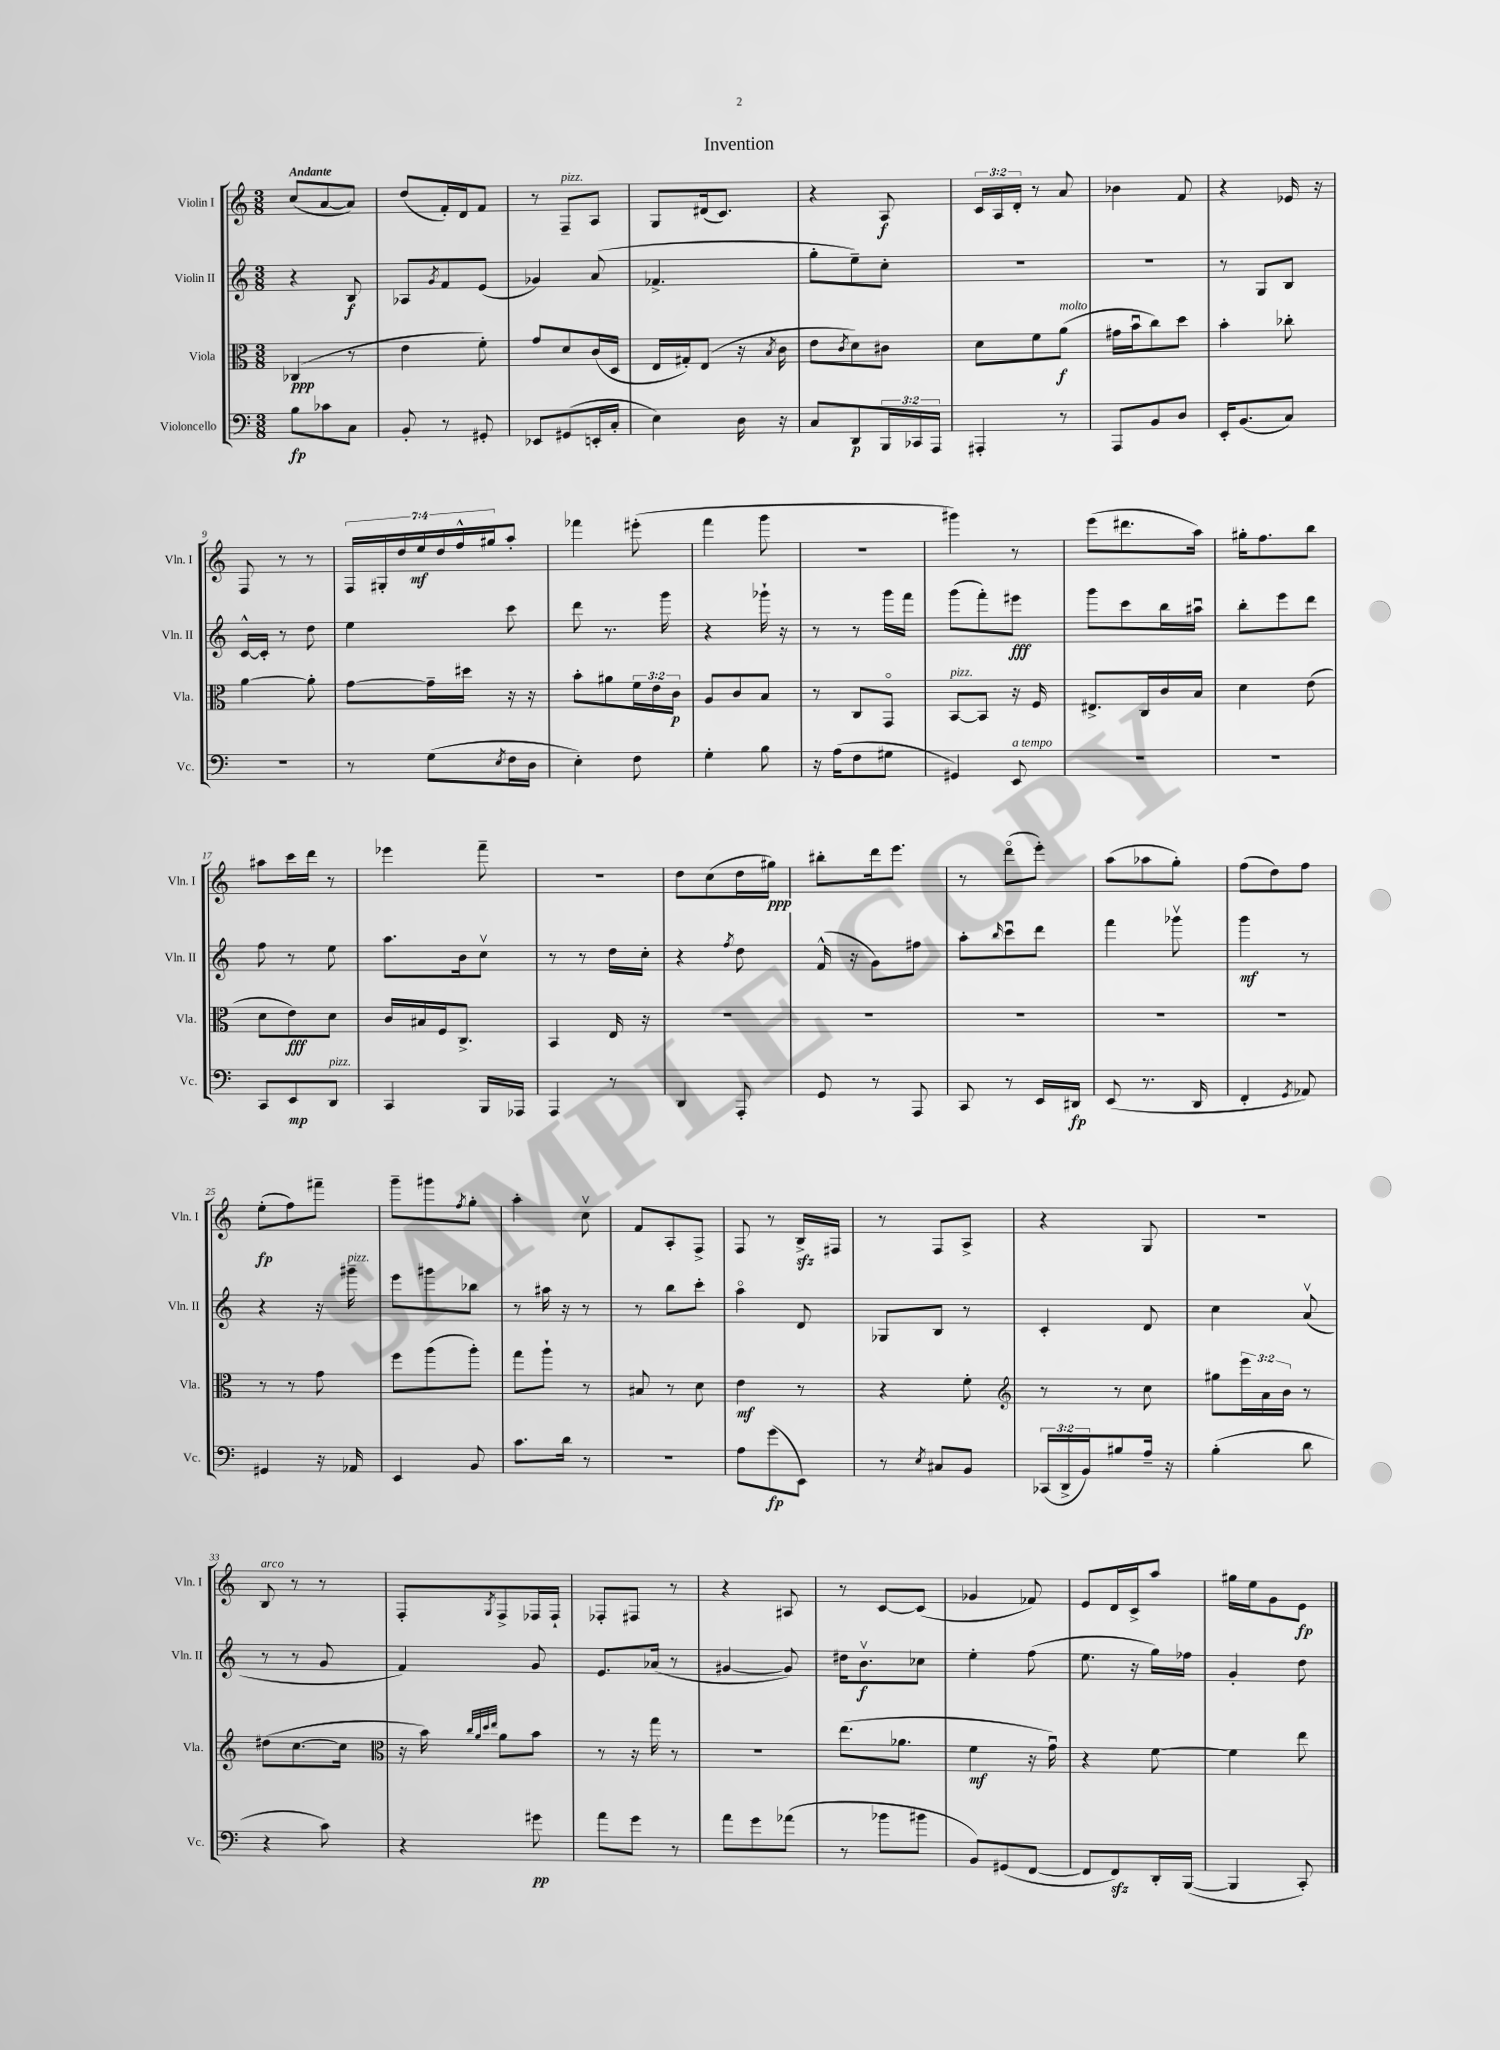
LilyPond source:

\header { title = "Invention" }
<<
\new StaffGroup <<
\new Staff = "s0" \with { instrumentName = "Violin I" shortInstrumentName = "Vln. I" } {
    \clef treble \key c \major \numericTimeSignature \time 3/8 \override Staff.TupletNumber.text = #tuplet-number::calc-fraction-text \tempo "Andante"
    c''8( a'8~ a'8) |
    d''8( f'16-.) d'16 f'8 |
    r8 f8--^\markup { \italic "pizz." } a8 |
    g8 dis'16( c'8.) |
    r4 a8\f |
    \tuplet 3/2 { c'16 a16 d'16-. } r8 a'8 |
    bes'4 f'8 |
    r4 ees'16 r16 |
    f8 r8 r8 |
    \tuplet 7/4 { f16 gis16-. d''16 e''16\mf d''16 f''16-^ gis''16 } a''8-. |
    fes'''4 eis'''8-.( |
    f'''4 g'''8 |
    R4. |
    gis'''4) r8 |
    e'''8( dis'''8. a''16) |
    gis''16-. f''8. b''8 |
    ais''8 c'''16 d'''16 r8 |
    ees'''4 f'''8-- |
    R4. |
    d''8 c''8( d''16 gis''16\ppp) |
    bis''8-. d'''16 e'''8. |
    r8 d'''8\flageolet( e'''8-.) |
    a''8( aes''8 g''8-.) |
    f''8( d''8) f''8 |
    e''8-.\fp( f''8) fis'''8-- |
    g'''8-- gis'''8 \acciaccatura { f''8 } g''8-. |
    a''4-. c''8\upbow |
    f'8 a8-. f8-> |
    f8 r8 b16->\sfz fis16 |
    r8 f8 a8-> |
    r4 g8 |
    R4. |
    b8^\markup { \italic "arco" } r8 r8 |
    f8-. \acciaccatura { g8 } f8-> fes16 fes16-! |
    fes8-. fis8 r8 |
    r4 ais8 |
    r8 c'8~ c'8( |
    ges'4 fes'8) |
    e'8 d'16 c'16-> a''8 |
    gis''16 e''16 g'8 e'8\fp \bar "|." |
}
\new Staff = "s1" \with { instrumentName = "Violin II" shortInstrumentName = "Vln. II" } {
    \clef treble \key c \major \numericTimeSignature \time 3/8
    r4 b8\f |
    aes8 \acciaccatura { g'8 } f'8 e'8( |
    ges'4) a'8( |
    fes'4.-> |
    g''8-. e''8--) c''8-. |
    R4. |
    R4. |
    r8 g8 b8 |
    c'16~-^ c'16-. r8 d''8 |
    e''4 c'''8 |
    d'''8 r8. g'''16 |
    r4 ges'''16-! r16 |
    r8 r8 g'''16 f'''16 |
    g'''8( f'''8-.) eis'''8\fff |
    g'''8 c'''8 b''16 ais''16\downbow |
    b''8-. e'''8 d'''8 |
    f''8 r8 e''8 |
    a''8. b'16 c''8\upbow |
    r8 r8 d''16 c''16-. |
    r4 \acciaccatura { f''8 } d''8 |
    f'16-^( r16 g'8) fis''8 |
    a''8-. \grace { b''16 } c'''8\downbow d'''8 |
    f'''4 ges'''8\upbow |
    g'''4\mf r8 |
    r4 r16 gis'''16--^\markup { \italic "pizz." } |
    e'''8 gis'''8 bes''8 |
    r8 ais''16 r16 r8 |
    r8 b''8 c'''8-. |
    a''4\flageolet d'8 |
    ges8 b8 r8 |
    c'4-. d'8 |
    c''4 a'8\upbow( |
    r8 r8 g'8 |
    f'4) g'8 |
    e'8. aes'16( r8 |
    gis'4~ gis'8) |
    dis''16 b'8.\upbow\f ces''8 |
    e''4-. f''8( |
    e''8. r16 g''16) fes''16 |
    g'4-. d''8 \bar "|." |
}
\new Staff = "s2" \with { instrumentName = "Viola" shortInstrumentName = "Vla." } {
    \clef alto \key c \major \numericTimeSignature \time 3/8 \override Staff.TupletNumber.text = #tuplet-number::calc-fraction-text
    ces4\ppp( r8 |
    e'4 f'8-.) |
    g'8 d'8 c'16( d16 |
    e16 gis16-.) e8( r16 \acciaccatura { b8 } c'16 |
    e'8 \acciaccatura { c'8 } d'8) cis'8 |
    d'8 f'8 a'8\f^\markup { \italic "molto" }( |
    gis'16 b'16\downbow c''8) d''8 |
    b'4-. ces''8-. |
    a'4~ a'8-. |
    g'8~ g'16-- dis''16 r16 r16 |
    b'8-. ais'8 \tuplet 3/2 { f'16 e'16 c'16\p } |
    a8 c'8 b8 |
    r8 c8 g,8\flageolet |
    b,8~^\markup { \italic "pizz." } b,8 r16 f16 |
    eis8.-> c16 c'16 b16 |
    d'4 e'8( |
    d'8 e'8\fff) d'8 |
    c'16 bis16 f16 c8.-> |
    b,4 e16 r16 |
    R4. |
    R4. |
    R4. |
    R4. |
    R4. |
    r8 r8 g'8 |
    f''8 a''8( a''8-.) |
    g''8 a''8-! r8 |
    bis8 r8 d'8 |
    e'4\mf r8 |
    r4 f'8-. |
    \clef treble r8 r8 c''8 |
    gis''8 \tuplet 3/2 { e'''16 a'16 b'16 } r8 |
    dis''8( c''8.~ c''16 |
    \clef alto r16 b'16) \grace { c''32 a'32 d''32 e''32 } a'8 b'8 |
    r8 r16 g''16 r8 |
    R4. |
    e''8.( aes'8. |
    f'4\mf r16 g'16\downbow) |
    r4 f'8~ |
    f'4 e''8 \bar "|." |
}
\new Staff = "s3" \with { instrumentName = "Violoncello" shortInstrumentName = "Vc." } {
    \clef bass \key c \major \numericTimeSignature \time 3/8 \override Staff.TupletNumber.text = #tuplet-number::calc-fraction-text
    b8\fp ces'8 c8 |
    b,8-. r8 gis,8-. |
    ees,8 gis,8( e,16-. c16-. |
    e4) d16 r16 |
    c8 d,8\p \tuplet 3/2 { b,,16 ces,16 a,,16 } |
    ais,,4-. r8 |
    a,,8 b,8 d8 |
    e,16-. b,8.( c8) |
    R4. |
    r8 g8( \acciaccatura { e8 } f16 d16 |
    e4-.) f8 |
    g4-. b8 |
    r16 a16( f8 gis8 |
    gis,4) e,8^\markup { \italic "a tempo" } |
    R4. |
    R4. |
    c,8 e,8\mp d,8^\markup { \italic "pizz." } |
    c,4 b,,16 aes,,16 |
    a,,4 r8 |
    d,4 a,,8-. |
    g,8 r8 a,,8 |
    c,8 r8 e,16 dis,16\fp |
    e,8( r8. d,16 |
    f,4-. \acciaccatura { g,8 } aes,8) |
    gis,4 r16 aes,16 |
    e,4 b,8 |
    c'8. d'16 r8 |
    R4. |
    a8 g'8\fp( e,8) |
    r8 \acciaccatura { e8 } cis8 b,8 |
    \tuplet 3/2 { ces,16( d,16-> b,16) } bis8 a16-- r16 |
    b4-.( d'8 |
    r4 c'8) |
    r4 gis'8\pp |
    a'8 g'8 r8 |
    a'8 g'8 aes'8( |
    r8 bes'8 bis'8 |
    b,8) gis,8( f,8~ |
    f,8 f,8\sfz) d,16-. b,,16~( |
    b,,4 c,8-.) \bar "|." |
}
>>
>>
